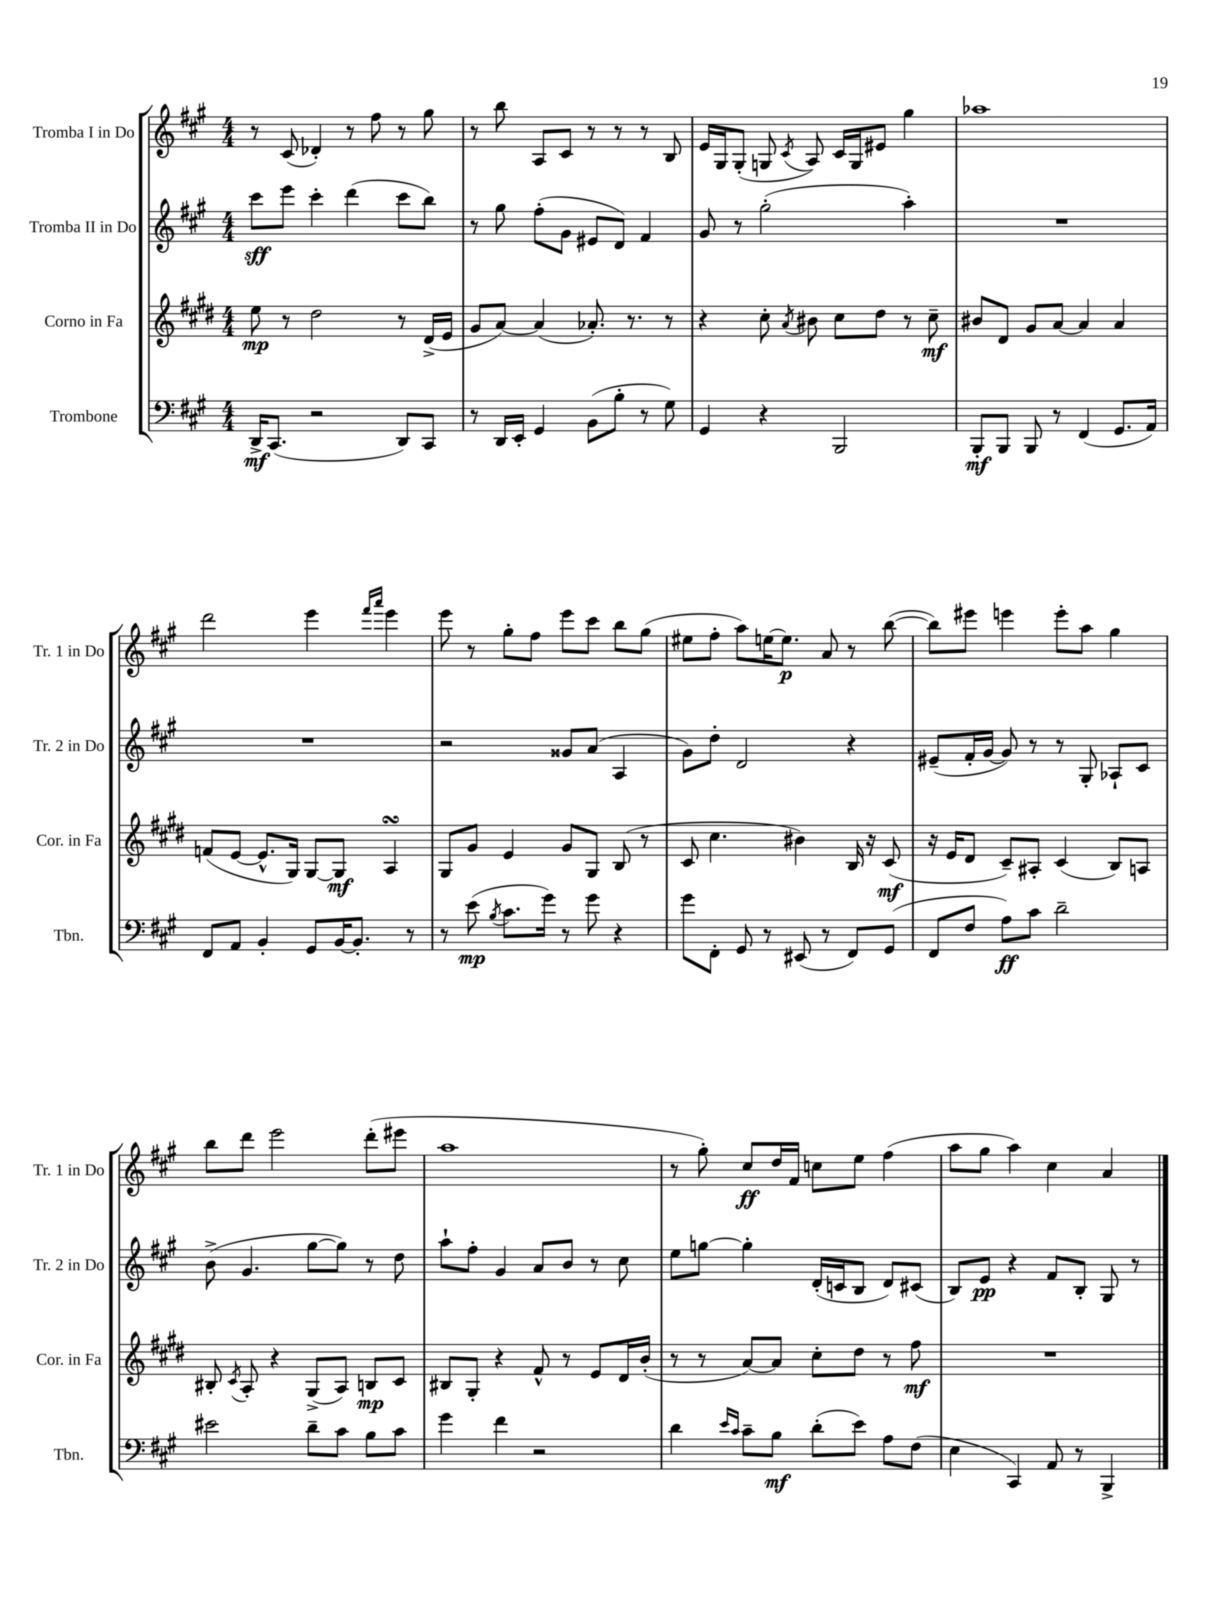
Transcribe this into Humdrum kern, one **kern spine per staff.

**kern	**kern	**kern	**kern
*staff4	*staff3	*staff2	*staff1
*clefF4	*clefG2	*clefG2	*clefG2
*k[f#c#g#]	*k[f#c#g#d#]	*k[f#c#g#]	*k[f#c#g#]
*M4/4	*M4/4	*M4/4	*M4/4
16DD^	8ee	8ccc#	8r
(8.CC#	.	.	.
.	8r	8eee	(8c#
2r	2dd#	4ccc#'	4d-')
.	.	(4ddd	8r
.	.	.	8ff#
8DD)	8r	8ccc#	8r
8CC#	(16d#^	8bb)	8gg#
.	16e	.	.
=	=	=	=
8r	8g#	8r	8r
16DD	[8a)	8gg#	8bb
16EE'	.	.	.
4GG#	(4a]	(8ff#'	8A
.	.	8g#	8c#
(8BB	8.a-')	8e#	8r
8B'	.	8d)	8r
.	8.r	.	.
8r	.	4f#	8r
8G#)	8r	.	8B
=	=	=	=
4GG#	4r	8g#	16e
.	.	.	16G#
.	.	8r	(8G#'
4r	8cc#'	(2gg#'	8G
.	8qa	.	8qc#
.	8b#	.	8A)
2BBB	8cc#	.	16c#
.	.	.	16G
.	8dd#	.	8e#
.	8r	4aa')	4gg#
.	8cc#~	.	.
=	=	=	=
8BBB'	8b#	1r	1aa-
8BBB	8d#	.	.
8BBB	8g#	.	.
8r	[8a	.	.
(4FF#	4a]	.	.
8.GG#	4a	.	.
16AA)	.	.	.
=	=	=	=
8FF#	(8f	1r	2ddd
8AA	[8e	.	.
4BB'	8.e^^]	.	.
.	16G#)	.	.
8GG#	[8G#	.	4eee
[16BB	8G#]	.	.
8.BB']	.	.	.
.	.	.	16qqfff#
.	.	.	16qqaaa
.	4A	.	4eee
8r	.	.	.
=	=	=	=
8r	8G#	2r	8eee
(8e	8g#	.	8r
8qB	.	.	.
8.c#	4e	.	8gg#'
.	.	.	8ff#
16g#)	.	.	.
8r	8g#	8g##	8eee
8g#	8G#	(8a	8ccc#
4r	(8B	4A	8bb
.	8r	.	(8gg#
=	=	=	=
8g#	8c#	8g#)	8ee#
8FF#'	4.cc#	8dd'	8ff#'
8GG#	.	2d	8aa)
8r	.	.	[16ee
.	.	.	8.ee]
(8EE#	4b#)	.	.
8r	.	.	8a
8FF#)	16B	4r	8r
.	16r	.	.
(8GG#	(8c#	.	([8bb
=	=	=	=
8FF#	16r	(8e#~	8bb])
.	16e	.	.
8F#	8d#	16f#'	8eee#
.	.	[16g#	.
8A)	8c#~)	8g#])	4eee
8c#	8A#'	8r	.
2d~	(4c#	8r	8eee'
.	.	8G#'	8aa
.	8B)	8A-`	4gg#
.	8A	8c#	.
=	=	=	=
2e#	8B#'	(8b^	8bb
.	8qc#	.	.
.	8A'	4.g#	8ddd
.	4r	.	2eee
8d~	(8G#^	[8gg#	.
8c#	8A)	8gg#])	.
8B	8B	8r	(8ddd'
8c#	8c#	8dd	8eee#
=	=	=	=
4g#	8B#	8aa`	1aa
.	8G#'	8ff#'	.
4f#	4r	4g#	.
2r	8f#^^	8a	.
.	8r	8b	.
.	8e	8r	.
.	16d#	8cc#	.
.	(16b'	.	.
=	=	=	=
4d	8r	8ee	8r
.	8r	[8gg	8gg#')
16qqe	.	.	.
16qqc#	.	.	.
8c#~	[8a)	4gg']	8cc#
8B	8a]	.	16dd
.	.	.	16f#
(8d'	8cc#'	(16d'	8cc
.	.	16c	.
8e)	8dd#	8B	8ee
8A	8r	8d)	(4ff#
(8F#	8ff#	(8c#	.
=	=	=	=
4E	1r	8B)	8aa
.	.	8e	8gg#
4CC#)	.	4r	4aa)
8AA	.	8f#	4cc#
8r	.	8B'	.
4BBB^	.	8G#	4a
.	.	8r	.
==	==	==	==
*-	*-	*-	*-
